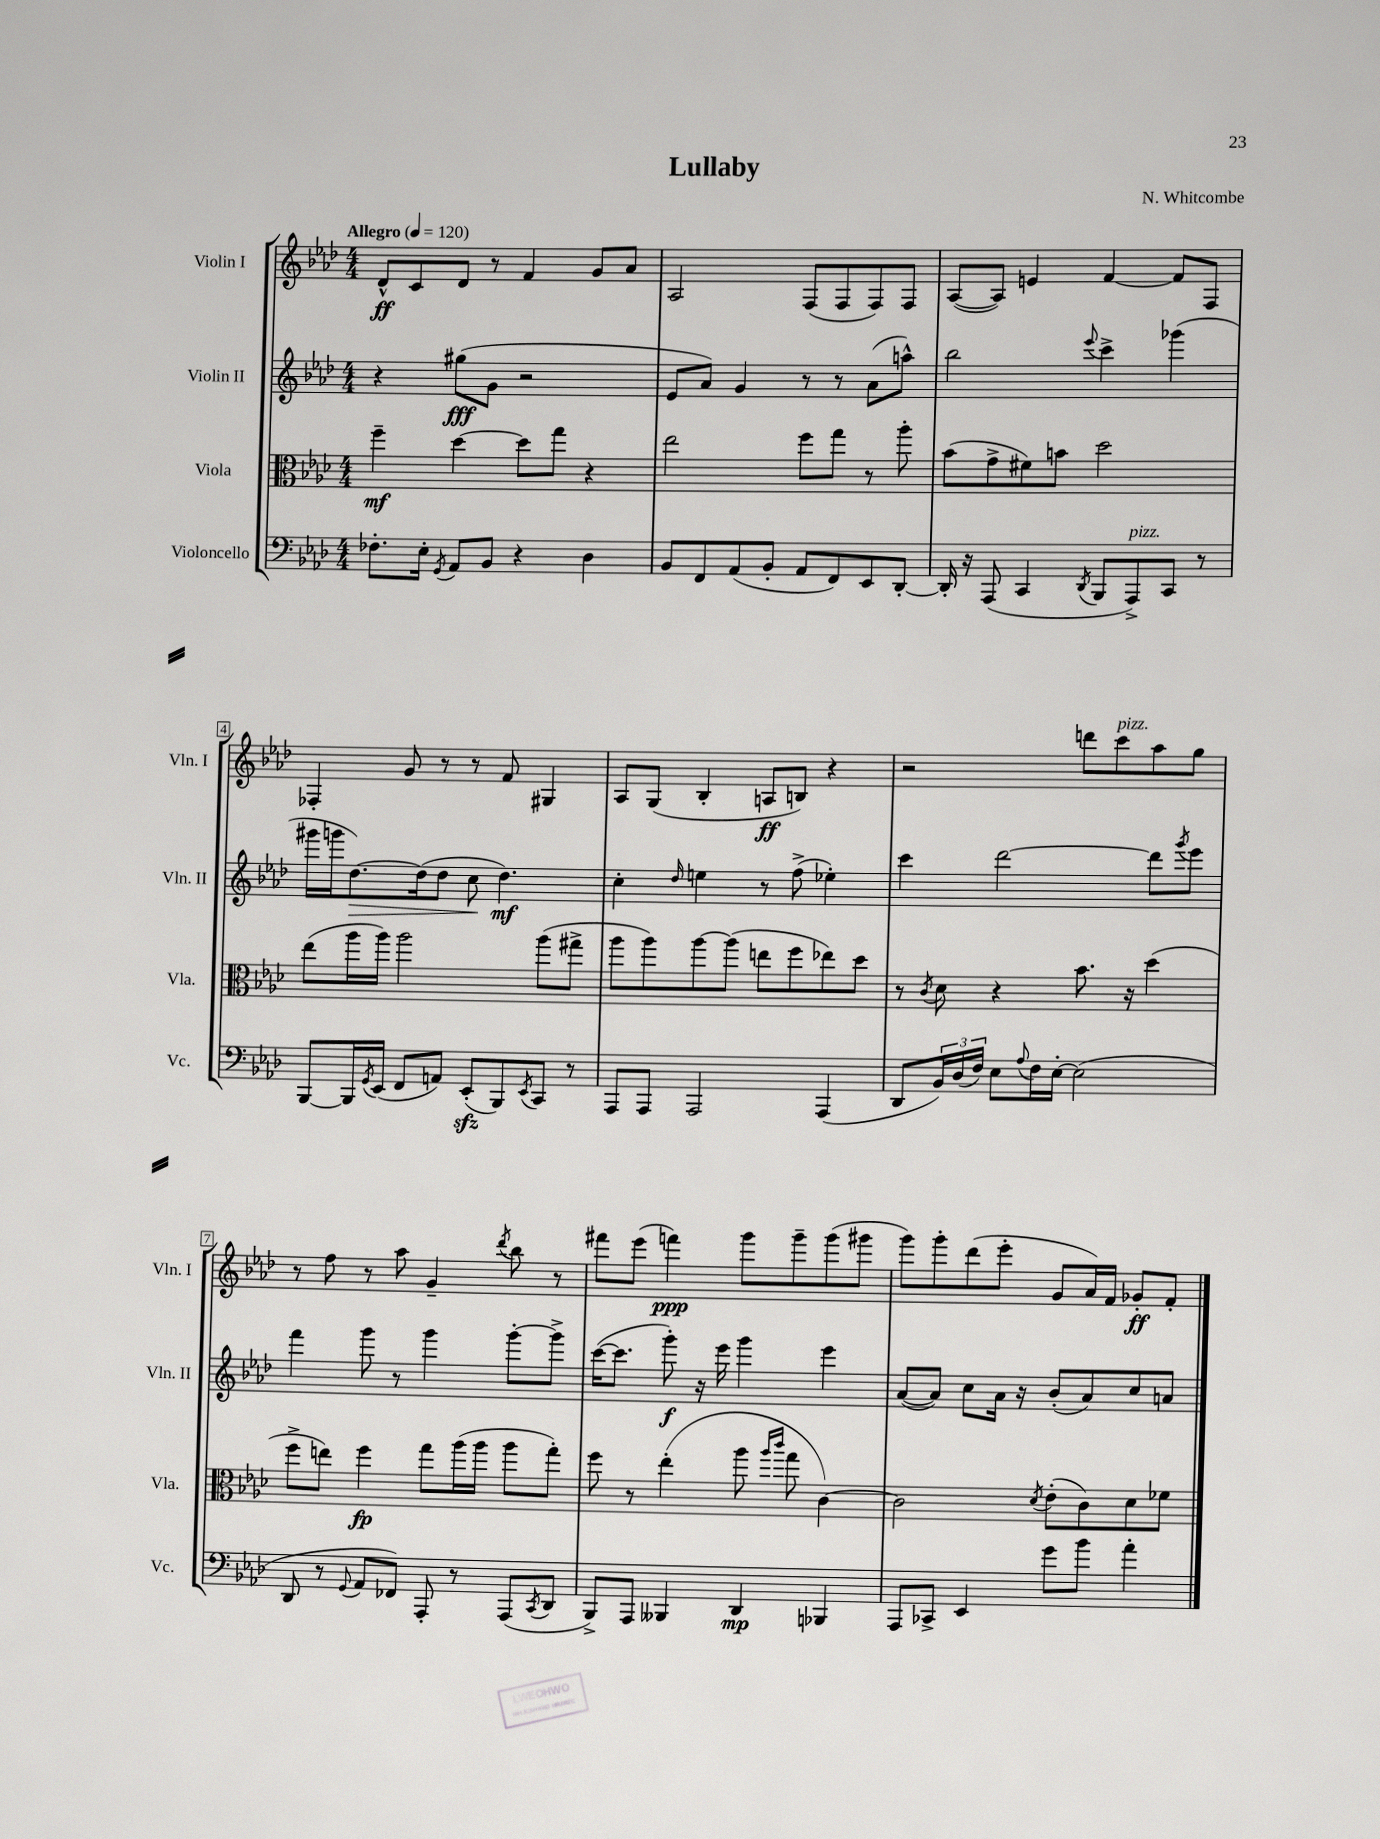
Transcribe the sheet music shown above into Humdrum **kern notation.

**kern	**kern	**kern	**kern
*staff4	*staff3	*staff2	*staff1
*clefF4	*clefC3	*clefG2	*clefG2
*k[b-e-a-d-]	*k[b-e-a-d-]	*k[b-e-a-d-]	*k[b-e-a-d-]
*M4/4	*M4/4	*M4/4	*M4/4
*MM120	*MM120	*MM120	*MM120
8.F-'\L	4ff~\	4r	8d-^^/L
.	.	.	8c/
16E-'\Jk	.	.	.
8qGG/	.	.	.
8AA-/L	[4dd-\	(8gg#\L	8d-/J
8BB-/J	.	8g\J	8r
4r	8dd-\]L	2r	4f/
.	8gg\J	.	.
4D-\	4r	.	8g/L
.	.	.	8a-/J
=	=	=	=
8BB-/L	2ee-\	8e-/L	2A-/
8FF/	.	8a-/J)	.
(8AA-/	.	4g/	.
8BB-'/J	.	.	.
8AA-/L	8ff\L	8r	(8F/L
8FF/)	8gg\J	8r	8F/
8EE-/	8r	(8a-\L	8F/)
[8DD-'/J	8aa-'\	8aa^^\J)	8F/J
=	=	=	=
16DD-'/]	(8b-\L	2bb-\	([8A-/L
16r	.	.	.
(8AAA-/	8g^\	.	8A-/]J)
4CC/	8f#\)	.	4e/
.	8b\J	.	.
8qDD-/	.	8qqeee-/	.
8BBB-/L	2dd-\	4ccc^\	[4f/
8AAA-^/)	.	.	.
8CC/J	.	(4ggg-\	8f/]L
8r	.	.	8F/J
=	=	=	=
[8BBB-/L	(8ee-\L	16ggg#\LL	4F-'/
.	.	16ggg\J	.
16BBB-/]L	16aa-\L	[8.dd-\)	.
8qGG/	.	.	.
(16EE-/JJ	16aa-\JJ)	.	.
8FF/L	2aa-\	.	8g/
.	.	(16dd-\]k	.
8AA/J)	.	8dd-\J	8r
(8EE-'/L	.	8cc\	8r
8BBB-/)	.	4.dd-\)	8f/
8qEE-/	.	.	.
8CC/J	(8aa-\L	.	4G#/
8r	8gg#^\J	.	.
=	=	=	=
8AAA-/L	8aa-\L	4cc'\	8A-/L
8AAA-/J	8aa-\)	.	(8G/J
.	.	16qqdd-/	.
2AAA-/	[8aa-\	4ee\	4B-'/
.	(8aa-\]J	.	.
.	8ee\L	8r	8A/L
.	8ff\	(8ff^\	8B/J)
(4AAA-/	8ee-\)	4ee-'\)	4r
.	8dd-\J	.	.
=	=	=	=
8DD-/L	8r	4ccc\	2r
.	8qc/	.	.
24BB-/L)	8d-\	.	.
(24D-/	.	.	.
24F/JJ)	.	.	.
8E-\L	4r	[2ddd-\	.
8qqA-/	.	.	.
16F\L	.	.	.
[16E-'\JJ	.	.	.
(2E-\]	8.b-\	.	8ddd\L
.	.	.	8ccc\
.	16r	.	.
.	(4dd-\	8ddd-\]L	8aa-\
.	.	8qggg/	.
.	.	8eee-\J	8gg\J
=	=	=	=
8DD-/	8ff^\L	4fff\	8r
8r	8ee\J)	.	8ff\
8qqGG/	.	.	.
8AA-/L	4ff\	8ggg\	8r
8FF-/J)	.	8r	8aa-\
8AAA-'/	8gg\L	4ggg\	4g~/
8r	(16aa-\L	.	.
.	16aa-\JJ	.	.
.	.	.	8qddd-/
(8AAA-/L	8aa-\L	[8ggg'\L	8bb-\
8qCC/	.	.	.
8DD-/J	8gg'\J)	8ggg^\]J	8r
=	=	=	=
8BBB-^/L)	8ff\	([16ccc\LK	8fff#\L
.	.	8.ccc\]J	.
8AAA-/J	8r	.	(8eee-\J
4BBB--/	(4ee-'\	8ggg'\)	4fff\)
.	.	16r	.
.	.	16eee-\	.
4DD-/	8aa-\	4ggg\	8ggg\L
.	16qqaa-/LL	.	.
.	16qqccc/JJ	.	.
.	8gg\	.	8ggg~\
4BBB-/	[4c\)	4eee-\	(8ggg\
.	.	.	8ggg#\J
=	=	=	=
8AAA-/L	2c\]	([8a-/L	8ggg\L)
8CC-^/J	.	8a-/]J)	8ggg'\
4EE-/	.	8cc\L	(8ddd-\
.	.	16a-\Jk	8eee-'\J
.	.	16r	.
.	8qd-/	.	.
8g\L	(8e-'\L	(8b-'/L	8g/L
8b-\J	8c\)	8a-/)	16a-/L)
.	.	.	16f/JJ
4a-'\	8d-\	8cc/	8g-'/L
.	8f-\J	8a/J	8f'/J
==	==	==	==
*-	*-	*-	*-
